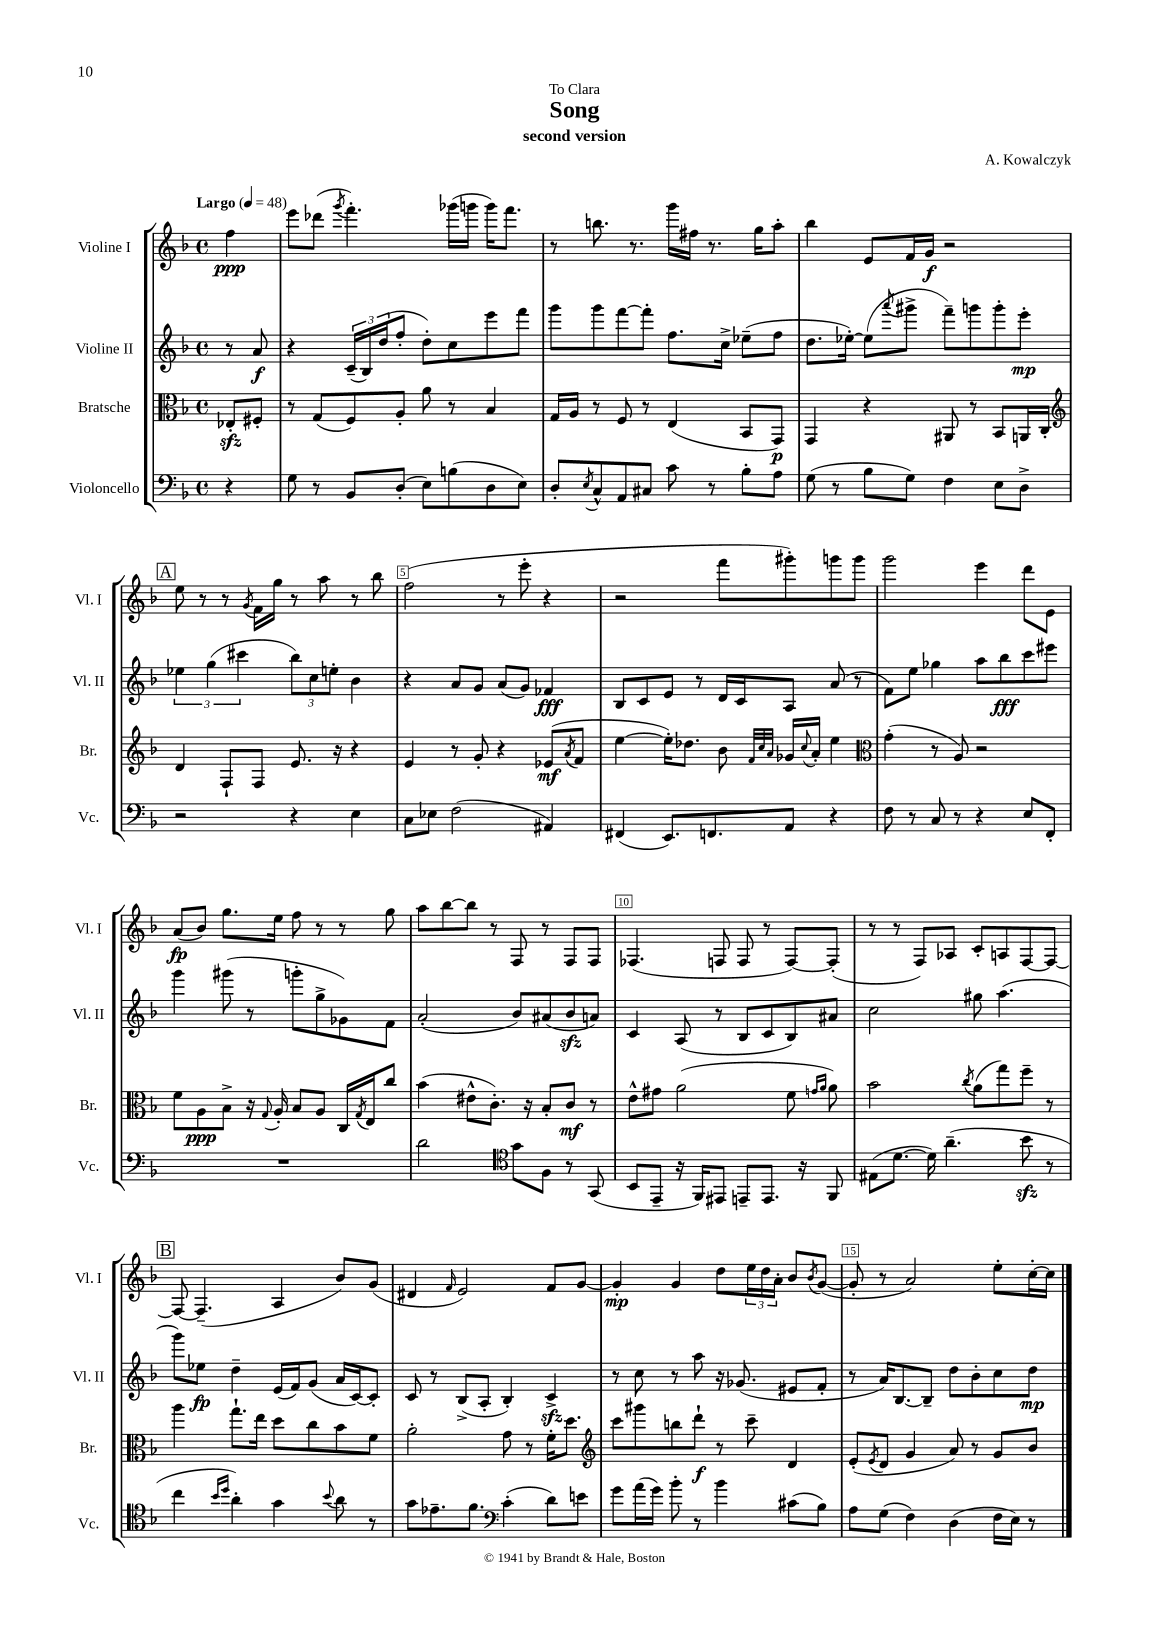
\header { title = "Song" composer = "A. Kowalczyk" subtitle = "second version" dedication = "To Clara" }
<<
\new StaffGroup <<
\new Staff = "s0" \with { instrumentName = "Violine I" shortInstrumentName = "Vl. I" } {
    \clef treble \key f \major \defaultTimeSignature \time 4/4 \partial 4 \tempo "Largo" 4 = 48
    f''4\ppp |
    e'''8 des'''8( \acciaccatura { g'''8 } f'''4.-.) ges'''16( g'''16 g'''16) f'''8. |
    r8 b''8. r8. g'''16 fis''16 r8. g''16 a''8-. |
    bes''4 e'8 f'16 g'16\f r2 |
    \mark \markup { \box "A" } e''8 r8 r8 \acciaccatura { g'8 } f'16 g''16 r8 a''8 r8 bes''8 |
    f''2( r8 e'''8-. r4 |
    r2 f'''8 gis'''8-.) g'''8 g'''8 |
    g'''2 e'''4 d'''8 e'8 |
    a'8\fp( bes'8) g''8. e''16 f''8 r8 r8 g''8 |
    a''8 bes''8~ bes''8 r8 f8 r8 f8 f8 |
    fes4.( f8 f8 r8 f8~) f8-.( |
    r8 r8 f8) aes8 c'8-. a8 f8~ f8~ |
    \mark \markup { \box "B" } f8~ f4.--( a4 bes'8) g'8( |
    dis'4 \grace { f'16 } e'2) f'8 g'8~ |
    g'4-.\mp g'4 d''8 \tuplet 3/2 { e''16 d''16 a'16-. } bes'8 \acciaccatura { bes'8 } g'8~( |
    g'8-. r8 a'2) e''8-. c''16~-. c''16 \bar "|." |
}
\new Staff = "s1" \with { instrumentName = "Violine II" shortInstrumentName = "Vl. II" } {
    \clef treble \key f \major \defaultTimeSignature \time 4/4 \partial 4
    r8 a'8\f |
    r4 \tuplet 3/2 { c'16--( bes16) d''16( } f''8-. d''8-.) c''8 e'''8 f'''8 |
    g'''8 g'''8 f'''8~ f'''8-. f''8. c''16-> ees''8--( f''8 |
    d''8. ees''16~-.) ees''8( \acciaccatura { a'''8 } gis'''8-> f'''8--) g'''8 g'''8-. e'''8-.\mp |
    \mark \markup { \box "A" } \tuplet 3/2 { ees''4 g''4( cis'''4 } \tuplet 3/2 { bes''8) c''8 e''8-. } bes'4 |
    r4 a'8 g'8 a'8( g'8) fes'4\fff |
    bes8 c'8 e'8 r8 d'16 c'16 a8 a'8( r8 |
    f'8) e''8 ges''4 a''8 bes''8\fff c'''8 eis'''8 |
    g'''4 gis'''8( r8 g'''8-. g''8-> ges'8) f'8 |
    a'2-.( bes'8) ais'8( bes'8\sfz a'8) |
    c'4 a8( r8 bes8 c'8 bes8) ais'8 |
    c''2 gis''8 a''4.( |
    \mark \markup { \box "B" } g'''8) ees''8\fp d''4-- e'16( f'16) g'8( a'16 c'16~) c'8-. |
    c'8 r8 bes8->( a8-. bes4-.) c'4->\sfz |
    r8 c''8 r8 a''8 r16 ges'8.( eis'8 f'8-. |
    r8 a'16) bes8.~ bes8-- d''8 bes'8-. c''8 d''8\mp \bar "|." |
}
\new Staff = "s2" \with { instrumentName = "Bratsche" shortInstrumentName = "Br." } {
    \clef alto \key f \major \defaultTimeSignature \time 4/4 \partial 4
    ees8-.\sfz fis8-. |
    r8 g8( f8) a8-. a'8 r8 bes4 |
    g16 a16 r8 f8 r8 e4( bes,8 g,8\p) |
    g,4 r4 ais,8 r8 bes,8 a,16 c16-. |
    \mark \markup { \box "A" } \clef treble d'4 f8-! f8 e'8. r16 r4 |
    e'4 r8 g'8-. r4 ees'8\mf( \acciaccatura { a'8 } f'8 |
    e''4~ e''16-.) des''8. bes'8 \grace { f'32 c''32 a'32 } ges'16 \appoggiatura { c''8 } a'16-. e''4 |
    \clef alto g'4-.( r8 a8) r2 |
    f'8 a8\ppp bes8-> r16 \appoggiatura { g8 } a16-. bes8 a8 c16 \acciaccatura { g8 } e16 c''8 |
    bes'4( eis'8-^ c'8.-.) r16 bes8-. c'8\mf r8 |
    e'8-^ gis'8 a'2( f'8 \grace { g'16 a'16 } a'8) |
    bes'2 \acciaccatura { c''8 } a'8( g''8) f''8-- r8 |
    \mark \markup { \box "B" } a''4 g''8.-! e''16 d''8 c''8 bes'8 f'8 |
    a'2-. g'8 r8 f'16-. d''8. |
    \clef treble c'''8 gis'''8 b''8 d'''8-!\f r8 c'''8-- d'4 |
    e'8-.( \acciaccatura { e'8 } d'8 g'4 a'8) r8 g'8 bes'8 \bar "|." |
}
\new Staff = "s3" \with { instrumentName = "Violoncello" shortInstrumentName = "Vc." } {
    \clef bass \key f \major \defaultTimeSignature \time 4/4 \partial 4
    r4 |
    g8 r8 bes,8 d8-.( e8) b8( d8 e8) |
    d8-. \acciaccatura { e8 } c8-^ a,8 cis8 c'8 r8 bes8-. a8 |
    g8( r8 bes8 g8) f4 e8 d8-> |
    \mark \markup { \box "A" } r2 r4 e4 |
    c8 ees8 f2( ais,4) |
    fis,4( e,8.) f,8. a,8 r4 |
    f8 r8 c8 r8 r4 e8 f,8-. |
    R1 |
    d'2 \clef tenor g'8 f8 r8 g,8( |
    bes,8 e,8-- r16 f,16) eis,8 e,8-- e,8. r16 f,8 |
    eis8( d'8.~ d'16) a'4.--( bes'8\sfz r8 |
    \mark \markup { \box "B" } c''4 \grace { bes'16 d''16 } a'4-.) g'4 \appoggiatura { bes'8 } a'8 r8 |
    g'8 ees'8.-- f'8. \clef bass c'4-.( d'8) e'8 |
    g'8 a'16( g'16) bes'8-. r8 bes'4 cis'8( bes8) |
    a8 g8( f4) d4( f16 e16) r8 \bar "|." |
}
>>
>>
\layout { \context { \Score \override BarNumber.break-visibility = ##(#f #t #t) barNumberVisibility = #(every-nth-bar-number-visible 5) \override BarNumber.stencil = #(make-stencil-boxer 0.1 0.3 ly:text-interface::print) } }
